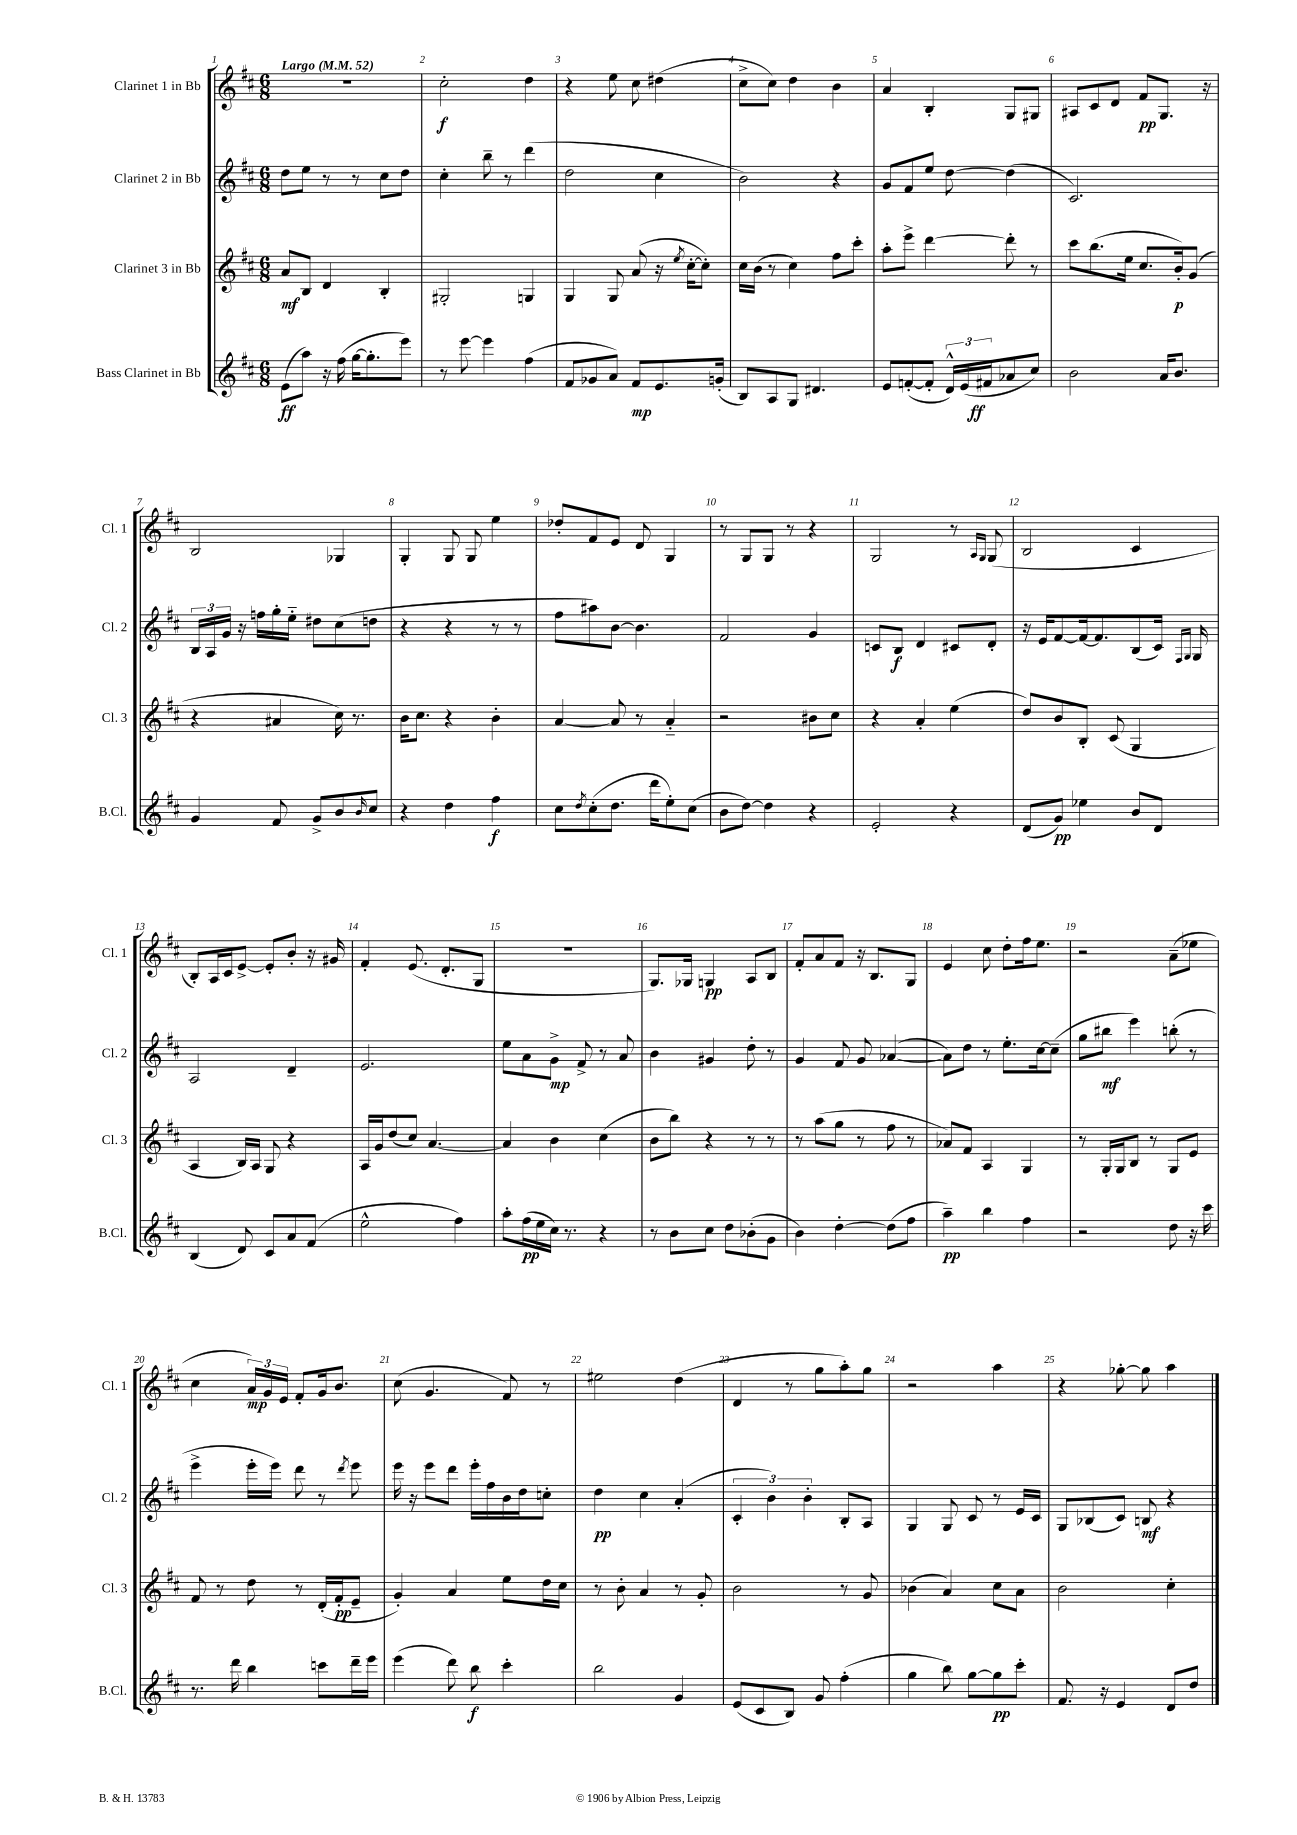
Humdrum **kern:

**kern	**kern	**kern	**kern
*staff4	*staff3	*staff2	*staff1
*clefG2	*clefG2	*clefG2	*clefG2
*k[f#c#]	*k[f#c#]	*k[f#c#]	*k[f#c#]
*M6/8	*M6/8	*M6/8	*M6/8
*MM52	*MM52	*MM52	*MM52
(8e	8a	8dd	2.r
8aa)	8B	8ee	.
16r	4d	8r	.
(16ff#	.	.	.
[16gg	.	8r	.
8.gg']	.	.	.
.	4B'	8cc#	.
8eee)	.	8dd	.
=	=	=	=
8r	2G#'	4cc#'	2cc#'
[8eee	.	.	.
4eee]	.	8bb~	.
.	.	8r	.
(4ff#	4G	(4ddd	4dd
=	=	=	=
8f#	4G	2dd	4r
8g-	.	.	.
8a)	8G	.	8ee
8f#	(8a	.	8cc#
8.e	16r	4cc#	(4dd#
.	8qee	.	.
.	[16cc#'	.	.
.	8cc#'])	.	.
(16g'	.	.	.
=	=	=	=
8B)	16cc#	2b)	8cc#^
.	(16b	.	.
8A	8r	.	8cc#)
8G	4cc#)	.	4dd
4.d#	.	.	.
.	8ff#	4r	4b
.	8ccc#'	.	.
=	=	=	=
8e	8aa'	8g	4a
([8f'	8eee^	8f#	.
8f']	[4ddd	8ee	4B'
24d^^)	.	[8dd	.
(24e	.	.	.
24f#	.	.	.
8a-	8ddd']	(4dd]	8G
8cc#)	8r	.	8G#
=	=	=	=
2b	8ccc#	2.c#)	8A#
.	(8.bb	.	8c#
.	.	.	8d
.	16ee	.	.
.	8.cc#	.	8f#
16a	.	.	8.G
8.b	16b')	.	.
.	(8g	.	.
.	.	.	16r
=	=	=	=
4g	4r	24B	2B
.	.	24A	.
.	.	24g	.
.	.	16r	.
.	.	16ff	.
8f#	4a#	16gg'	.
.	.	16ee'~	.
8g^	.	8dd#	.
8b	16cc#)	(8cc#	4G-
.	8.r	.	.
16qqb	.	.	.
8cc#	.	8dd	.
=	=	=	=
4r	16b	4r	4G'
.	8.cc#	.	.
4dd	4r	4r	8G
.	.	.	8G
4ff#	4b'	8r	4ee
.	.	8r	.
=	=	=	=
8cc#	[4a	8ff#	8dd-'
8qdd	.	.	.
(8cc#'	.	8aa#)	8f#
8.dd	8a]	[8b	8e
.	8r	4.b]	8d
16ddd	.	.	.
8ee')	4a'~	.	4G
(8cc#	.	.	.
=	=	=	=
8b	2r	2f#	8r
[8dd)	.	.	8G
4dd]	.	.	8G
.	.	.	8r
4r	8b#	4g	4r
.	8cc#	.	.
=	=	=	=
2e'	4r	8c	2G
.	.	8B	.
.	4a'	4d	.
4r	(4ee	8c#	8r
.	.	.	16qqA
.	.	.	16qqG
.	.	8d'	(8G
=	=	=	=
(8d	8dd)	16r	2B
.	.	16e	.
8g)	8b	[8f#	.
4ee-	8B'	16f#_	.
.	.	8.f#]	.
.	(8c#	.	.
8b	4G	(8B	4c#
8d	.	16c#)	.
.	.	16qqF#	.
.	.	16qqG	.
.	.	16G	.
=	=	=	=
(4B	4A	2A	8B')
.	.	.	16A
.	.	.	16c#
8d)	16B)	.	[8e^
.	16A	.	.
8c#	8G	.	8e']
8a	4r	4d~	8b'
(8f#	.	.	16r
.	.	.	16g#
=	=	=	=
2ee^^	16A	2.e	4f#'
.	16g	.	.
.	(8dd	.	.
.	8cc#)	.	(8.e
.	[4.a	.	.
.	.	.	8.d'
4ff#)	.	.	.
.	.	.	8G
=	=	=	=
8aa'	4a]	8ee	2.r
(16ff#	.	8a	.
16ee	.	.	.
16cc#)	4b	8g^	.
8.r	.	.	.
.	.	8f#^	.
4r	(4cc#	8r	.
.	.	8a	.
=	=	=	=
8r	8b	4b	8.G)
8b	8bb)	.	.
.	.	.	16G-
8cc#	4r	4g#	4G
8dd	.	.	.
(8b-'	8r	8dd'	8A
8g	8r	8r	8B
=	=	=	=
4b)	8r	4g	8f#'
.	(8aa	.	8a
[4dd'	8gg	8f#	8f#
.	8r	8g	16r
.	.	.	8.B
(8dd]	8ff#	([4a-	.
8ff#	8r	.	8G
=	=	=	=
4aa~)	8a-)	8a-])	4e
.	8f#	8dd	.
4bb	4A	8r	8cc#
.	.	8.ee'	8dd'
4ff#	4G	.	16ff#
.	.	[16cc#	8.ee
.	.	(8cc#~]	.
=	=	=	=
2r	8r	8gg	2r
.	16G'	8bb#	.
.	16G	.	.
.	8B	4eee)	.
.	8r	.	.
8dd	8G	(8bb'	(8a~
16r	8e	8r	8ee-
16ccc#	.	.	.
=	=	=	=
8.r	8f#	4eee^	4cc#
.	8r	.	.
16ddd	.	.	.
4bb	8dd	16eee'	24a)
.	.	.	24g
.	.	16eee)	.
.	.	.	24e
.	8r	8ddd	8f#'
8ccc	(16d'	8r	16g
.	16f#'	.	8.b
.	.	8qddd	.
16ddd~	8e~	8eee	.
16eee	.	.	.
=	=	=	=
(4eee	4g')	16eee	(8cc#
.	.	16r	.
.	.	8eee	4.g
8ddd)	4a	8ddd	.
8bb	.	16eee'	.
.	.	16ff#	.
4ccc#'	8ee	16b	8f#)
.	.	16dd	.
.	16dd	8cc'	8r
.	16cc#	.	.
=	=	=	=
2bb	8r	4dd	2ee#
.	8b'	.	.
.	4a	4cc#	.
4g	8r	(4a'	(4dd
.	8g'	.	.
=	=	=	=
(8e	2b	6c#'	4d
8c#	.	.	.
.	.	6b)	.
8B)	.	.	8r
.	.	6b'	.
8g	.	.	8gg
(4ff#'	8r	8B'	8aa')
.	8g	8A	8gg
=	=	=	=
4gg	(4b-	4G	2r
8bb)	4a)	8G	.
[8gg	.	8c#	.
8gg]	8cc#	8r	4aa
8ccc#'	8a	16e	.
.	.	16c#	.
=	=	=	=
8.f#	2b	8G	4r
.	.	(8B-	.
16r	.	.	.
4e	.	8c#)	[8gg-'
.	.	8B	8gg-]
8d	4cc#'	4r	4aa
8dd	.	.	.
==	==	==	==
*-	*-	*-	*-
